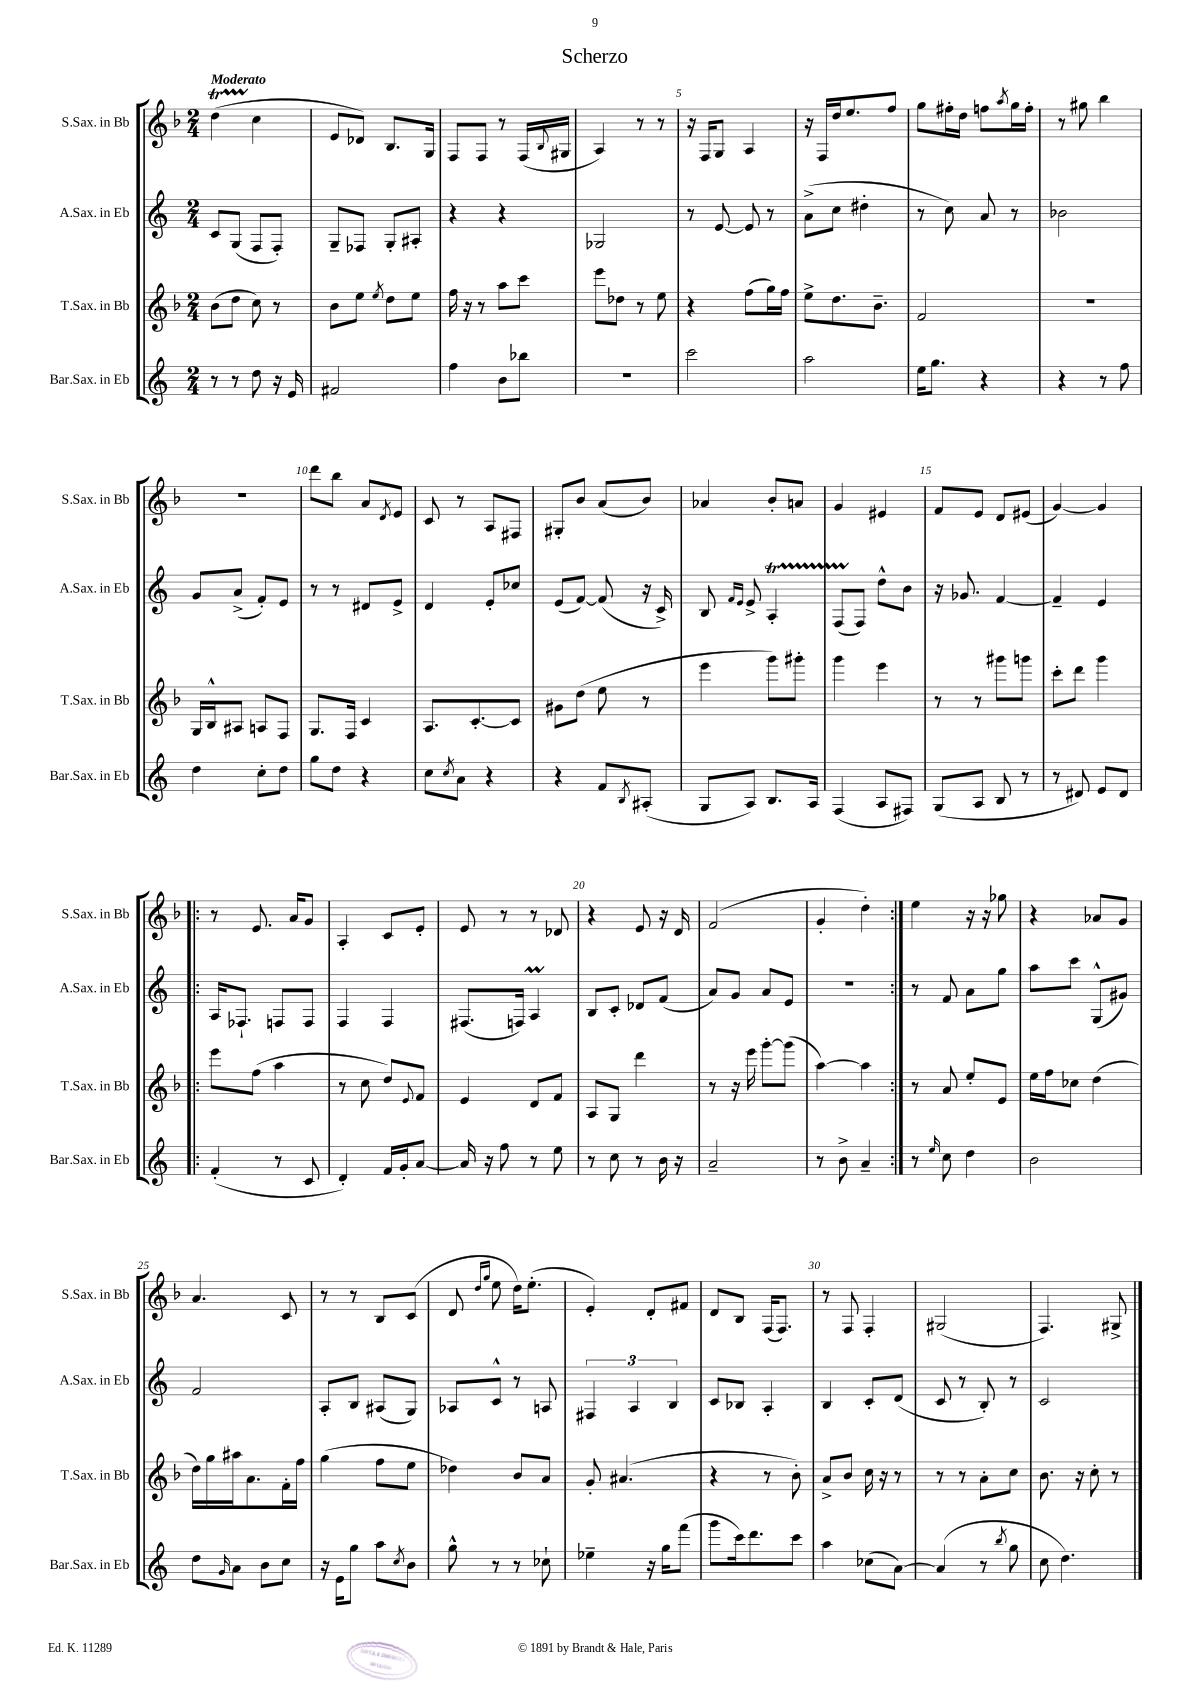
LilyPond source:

\header { title = "Scherzo" }
<<
\new StaffGroup <<
\new Staff = "s0" \with { instrumentName = "S.Sax. in Bb" shortInstrumentName = "S.Sax. in Bb" } {
    \clef treble \key f \major \numericTimeSignature \time 2/4 \tempo "Moderato"
    d''4\startTrillSpan( c''4\stopTrillSpan |
    e'8 des'8) bes8. g16 |
    f8 f8 r8 f16( \appoggiatura { bes8 } gis16 |
    a4) r8 r8 |
    r16 f16 g8 a4 |
    r16 f16 d''16 e''8. f''8 |
    g''8 fis''16-. d''16 f''8 \acciaccatura { a''8 } g''16 f''16-. |
    r8 gis''8 bes''4 |
    r2 |
    d'''8 bes''8 a'8 \acciaccatura { d'8 } e'8 |
    c'8 r8 a8 fis8 |
    gis8-. bes'8 a'8( bes'8) |
    aes'4 bes'8-. a'8 |
    g'4 eis'4 |
    f'8 e'8 d'8 eis'8( |
    g'4~) g'4 |
    \repeat volta 2 { r8 e'8. a'16 g'8 |
    a4-. c'8 e'8-. |
    e'8 r8 r8 des'8 |
    r4 e'8 r16 d'16 |
    f'2( |
    g'4-. d''4-.) | }
    e''4 r16 r16 ges''8 |
    r4 aes'8 g'8 |
    a'4. c'8 |
    r8 r8 bes8 c'8( |
    d'8 \grace { d''16 g''16 } e''8 d''16) e''8.-.( |
    e'4-.) d'8-. fis'8 |
    d'8 bes8 f16( f8.) |
    r8 f8 f4-. |
    gis2( |
    f4.) gis8-> \bar "|." |
}
\new Staff = "s1" \with { instrumentName = "A.Sax. in Eb" shortInstrumentName = "A.Sax. in Eb" } {
    \clef treble \key c \major \numericTimeSignature \time 2/4
    c'8 g8( f8 f8-.) |
    g8-- fes8 g8-. ais8-. |
    r4 r4 |
    ges2 |
    r8 e'8~ e'8 r8 |
    a'8->( c''8 dis''4-. |
    r8 c''8) a'8 r8 |
    bes'2 |
    g'8 a'8->( f'8-.) e'8 |
    r8 r8 dis'8 e'8-> |
    d'4 e'8-. ces''8 |
    e'8( f'8~) f'8( r16 c'16->) |
    b8 \grace { f'16 e'16 } e'8-> a4-.\startTrillSpan |
    f8( f8\stopTrillSpan) d''8-^ b'8 |
    r16 ges'8. f'4~ |
    f'4-- e'4 |
    \repeat volta 2 { a16 fes8.-! f8 f8 |
    f4 f4 |
    fis8.( f16) a4\prall |
    b8 c'8-. des'8 f'8( |
    a'8) g'8 a'8 e'8 |
    R2 | }
    r8 f'8 a'8 g''8 |
    a''8 c'''8 g8-^( gis'8) |
    f'2 |
    a8-. b8 ais8( g8) |
    aes8 c'8-^ r8 a8 |
    \tuplet 3/2 { fis4 a4 b4 } |
    c'8 bes8 a4-. |
    b4 c'8-. d'8( |
    c'8 r8 b8-.) r8 |
    c'2 \bar "|." |
}
\new Staff = "s2" \with { instrumentName = "T.Sax. in Bb" shortInstrumentName = "T.Sax. in Bb" } {
    \clef treble \key f \major \numericTimeSignature \time 2/4
    bes'8( d''8 c''8) r8 |
    bes'8 e''8 \acciaccatura { e''8 } d''8 e''8 |
    f''16 r16 r8 a''8 c'''8 |
    e'''8 des''8 r8 e''8 |
    r4 f''8( g''16) f''16 |
    e''8-> d''8. bes'8.-- |
    f'2 |
    R2 |
    g16 bes16-^ ais8 a8 f8 |
    g8. f16 c'4 |
    a8. c'8.~-. c'8 |
    gis'8 d''8( e''8 r8 |
    e'''4 g'''8) gis'''8-. |
    g'''4 e'''4 |
    r8 r8 gis'''8 g'''8 |
    c'''8-. d'''8 g'''4 |
    \repeat volta 2 { e'''8 f''8( a''4 |
    r8 c''8 d''8) \appoggiatura { e'8 } f'8 |
    e'4 d'8 f'8 |
    a8 g8 d'''4 |
    r8 r16 e'''16 g'''8~-. g'''8( |
    a''4~) a''4 | }
    r8 a'8 e''8-. e'8 |
    e''16 f''16 ces''8 d''4( |
    d''16) g''16 ais''16 a'8. f'16-. f''16 |
    g''4( f''8 e''8 |
    des''4) bes'8 a'8 |
    g'8-. ais'4.( |
    r4 r8 bes'8-.) |
    a'8-> bes'8 c''16 r16 r8 |
    r8 r8 a'8-. c''8 |
    bes'8. r16 c''8-. r8 \bar "|." |
}
\new Staff = "s3" \with { instrumentName = "Bar.Sax. in Eb" shortInstrumentName = "Bar.Sax. in Eb" } {
    \clef treble \key c \major \numericTimeSignature \time 2/4
    r8 r8 d''8 r16 e'16 |
    fis'2 |
    f''4 b'8 bes''8 |
    R2 |
    c'''2 |
    a''2 |
    e''16 g''8. r4 |
    r4 r8 f''8 |
    d''4 c''8-. d''8 |
    g''8 d''8 r4 |
    c''8 \acciaccatura { c''8 } a'8 r4 |
    r4 f'8 \acciaccatura { b8 } ais8-.( |
    g8 a8) b8. a16 |
    f4( a8 fis8) |
    g8( a8 b8 r8 |
    r8 dis'8) e'8 dis'8 |
    \repeat volta 2 { f'4-.( r8 c'8 |
    d'4-.) f'16 g'16-. a'8~ |
    a'16 r16 f''8 r8 e''8 |
    r8 c''8 r8 b'16 r16 |
    a'2-- |
    r8 b'8-> a'4-- | }
    r8 \grace { e''16 } c''8 d''4 |
    b'2 |
    d''8 \grace { g'16 } a'8 b'8 c''8 |
    r16 e'16 g''8 a''8 \acciaccatura { c''8 } b'8 |
    g''8-^ r8 r8 ces''8-! |
    ees''4-- r16 g''16 f'''8( |
    g'''8 c'''16) d'''8. c'''8 |
    a''4 ces''8( a'8~) |
    a'4( r8 \acciaccatura { b''8 } g''8 |
    c''8 d''4.) \bar "|." |
}
>>
>>
\layout { \context { \Score \override BarNumber.break-visibility = ##(#f #t #t) barNumberVisibility = #(every-nth-bar-number-visible 5) } }
